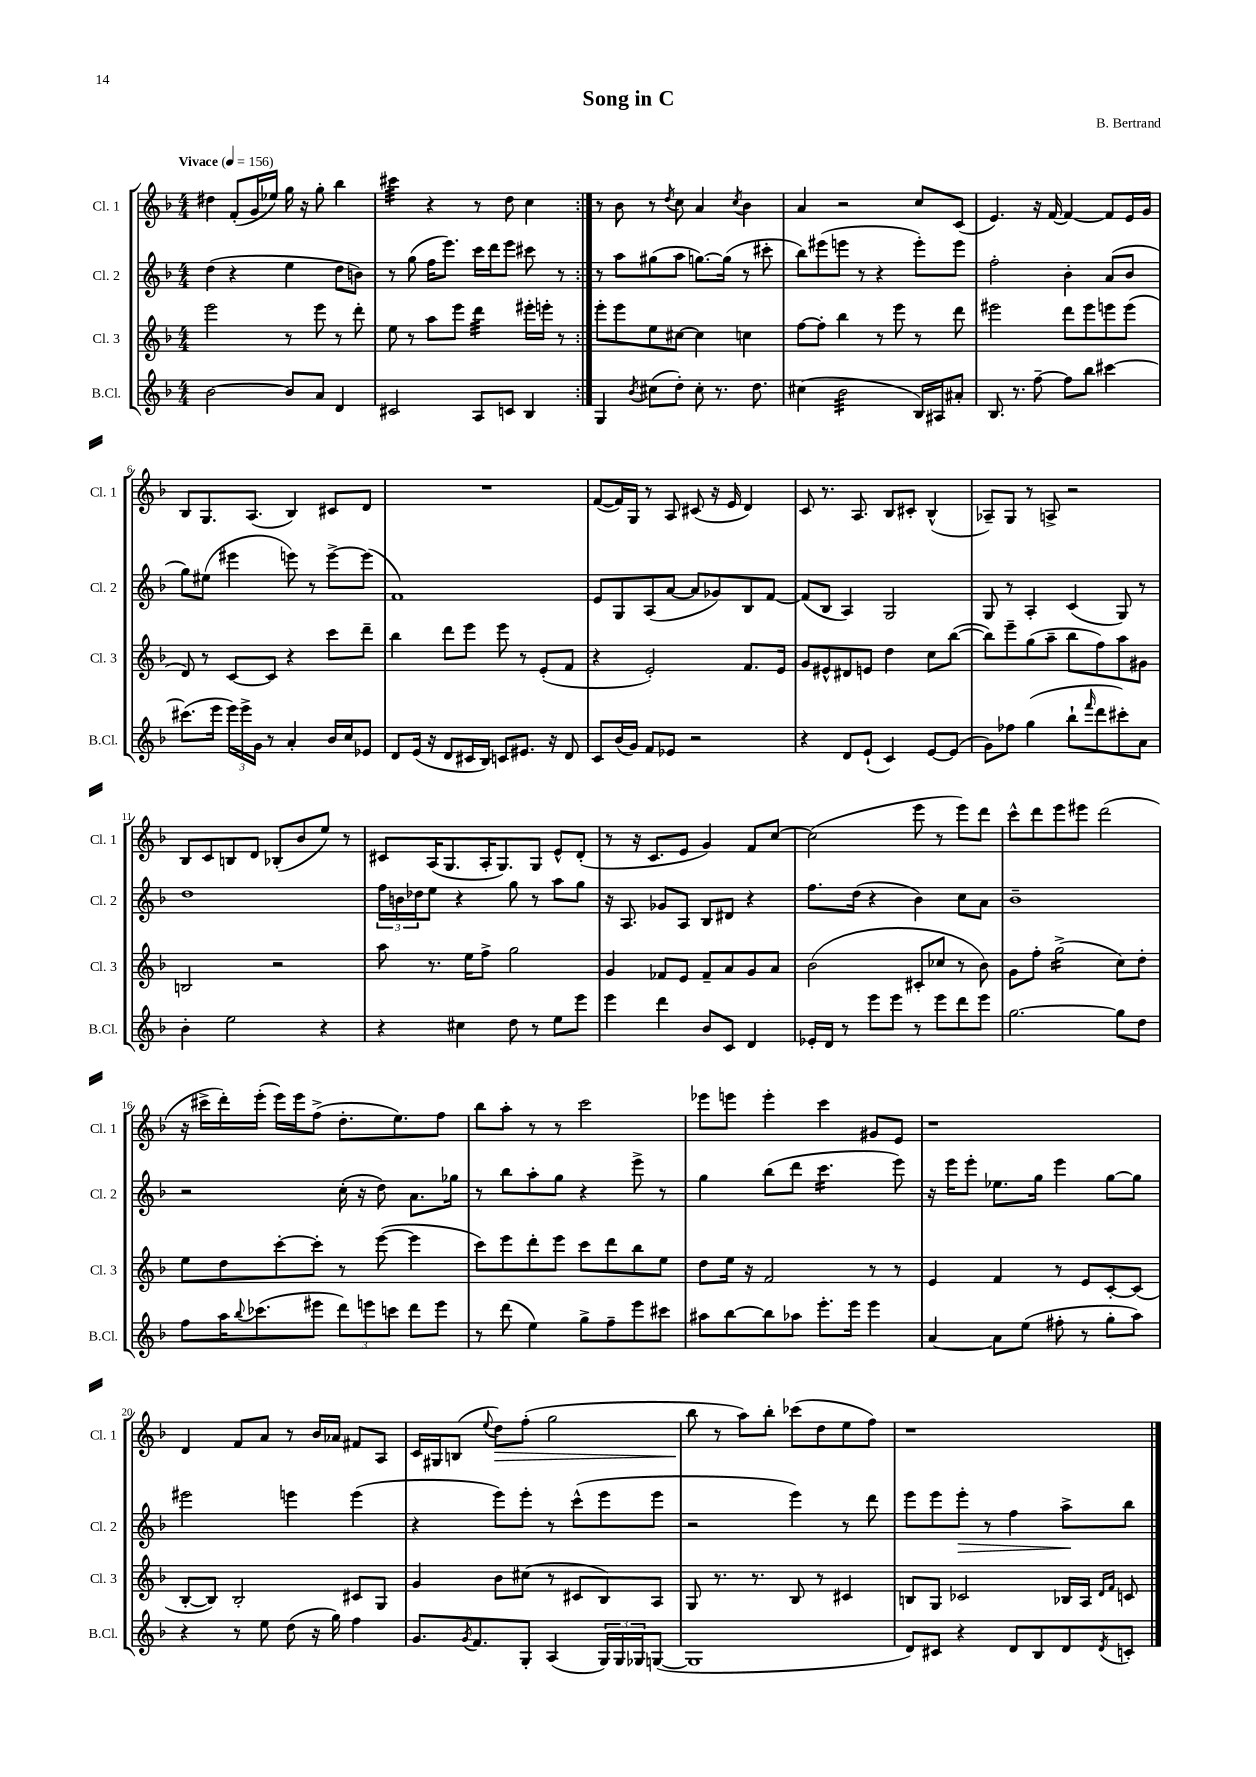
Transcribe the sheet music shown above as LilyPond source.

\header { title = "Song in C" composer = "B. Bertrand" }
<<
\new StaffGroup <<
\new Staff = "s0" \with { instrumentName = "Cl. 1" shortInstrumentName = "Cl. 1" } {
    \clef treble \key f \major \numericTimeSignature \time 4/4 \tempo "Vivace" 4 = 156
    \repeat volta 2 { dis''4 f'8-.( g'16 ees''16) g''16 r16 g''8-. bes''4 |
    cis'''4:32 r4 r8 d''8 c''4 | }
    r8 bes'8 r8 \acciaccatura { d''8 } c''8 a'4 \acciaccatura { c''8 } bes'4 |
    a'4 r2 c''8 c'8( |
    e'4.) r16 f'16~ f'4~ f'8 e'16 g'16 |
    bes8 g8. a8.( bes4) cis'8 d'8 |
    R1 |
    f'8~( f'16) g16 r8 a8 cis'8( r16 e'16 d'4) |
    c'8 r8. a8. bes8 cis'8-. bes4-^( |
    aes8--) g8 r8 a8-> r2 |
    bes8 c'8 b8 d'8 bes8-.( bes'8 e''8) r8 |
    cis'8 a16( g8. a16-. g8.) g8 e'8-^ d'8-.( |
    r8 r16 c'8. e'8 g'4) f'8 c''8~ |
    c''2( e'''8 r8 e'''8) d'''8 |
    c'''8-^ d'''8 e'''8 eis'''8 d'''2( |
    r16 cis'''16-> d'''16-.) e'''16-.( e'''16) e'''16 f''8->( d''8.-. e''8.) f''8 |
    bes''8 a''8-. r8 r8 c'''2 |
    ees'''8 e'''8 e'''4-. c'''4 gis'8 e'8 |
    r1 |
    d'4 f'8 a'8 r8 bes'16 aes'16 fis'8 a8 |
    c'16 gis16 b8( \appoggiatura { e''8 } d''8\>) f''8-.( g''2 |
    bes''8\! r8 a''8) bes''8-. ces'''8( d''8 e''8 f''8) |
    r1 \bar "|." |
}
\new Staff = "s1" \with { instrumentName = "Cl. 2" shortInstrumentName = "Cl. 2" } {
    \clef treble \key f \major \numericTimeSignature \time 4/4
    \repeat volta 2 { d''4( r4 e''4 d''8 b'8) |
    r8 g''8( f''16 e'''8.) c'''16 d'''16 e'''8 cis'''8 r8 | }
    r8 a''8 gis''8( a''8 g''8.~) g''16( r8 cis'''8-. |
    bes''8) eis'''8( e'''8 r8 r4 e'''8-.) e'''8 |
    f''2-. bes'4-. a'8( bes'8 |
    g''8) eis''8( eis'''4 e'''8) r8 e'''8~-> e'''8( |
    f'1) |
    e'8 g8 a8( a'8~ a'8 ges'8) bes8 f'8~ |
    f'8( bes8 a4) g2 |
    g8 r8 a4-. c'4( g8) r8 |
    d''1 |
    \tuplet 3/2 { f''16 b'16 des''16 } e''8 r4 g''8 r8 a''8 g''8 |
    r16 a8. ges'8 a8 bes8 dis'8 r4 |
    f''8. d''16( r4 bes'4) c''8 a'8 |
    bes'1-- |
    r2 c''16-.( r16 d''8) a'8. ges''16 |
    r8 bes''8 a''8-. g''8 r4 e'''8-> r8 |
    g''4 bes''8( d'''8 c'''4.:16 e'''8) |
    r16 e'''16 e'''8-. ees''8. g''16 e'''4 g''8~ g''8 |
    eis'''2 e'''4 e'''4( |
    r4 e'''8) e'''8-. r8 c'''8-^( e'''8 e'''8 |
    r2 e'''4) r8 d'''8 |
    e'''8 e'''8 e'''8-.\> r8 f''4 a''8->\! bes''8 \bar "|." |
}
\new Staff = "s2" \with { instrumentName = "Cl. 3" shortInstrumentName = "Cl. 3" } {
    \clef treble \key f \major \numericTimeSignature \time 4/4
    \repeat volta 2 { e'''2 r8 e'''8 r8 d'''8-. |
    e''8 r8 a''8 e'''8 d'''4:32 eis'''16-. e'''16-. r8 | }
    e'''8-. e'''8 e''8 cis''8~ cis''4 c''4 |
    f''8~ f''8-. bes''4 r8 e'''8 r8 d'''8 |
    eis'''2 d'''8 eis'''8 e'''8 e'''8( |
    d'8) r8 c'8~ c'8 r4 c'''8 d'''8-- |
    bes''4 d'''8 e'''8 e'''8 r8 e'8-.( f'8 |
    r4 e'2-.) f'8. e'16 |
    g'8 eis'8-^ dis'8 e'8 d''4 c''8 bes''8~( |
    bes''8) e'''8-- g''8( a''8-- bes''8 f''8) a''8 gis'8 |
    b2 r2 |
    a''8 r8. e''16 f''8-> g''2 |
    g'4 fes'8 e'8 fes'8-- a'8 g'8 a'8 |
    bes'2( cis'8-. ces''8 r8 bes'8) |
    g'8 f''8-. g''2:16->( c''8) d''8-. |
    e''8 d''8 c'''8~-. c'''8-. r8 e'''8~( e'''4 |
    c'''8) e'''8 d'''8-. e'''8 c'''8 d'''8 bes''8 e''8 |
    d''8 e''16 r16 f'2 r8 r8 |
    e'4 f'4 r8 e'8 c'8~-. c'8( |
    bes8~-. bes8) bes2-. cis'8 g8 |
    g'4 bes'8 cis''8( r8 cis'8 bes8) a8 |
    g8 r8. r8. bes8 r8 cis'4 |
    b8 g8 ces'2 bes16 a16 \grace { d'16 f'16 } c'8 \bar "|." |
}
\new Staff = "s3" \with { instrumentName = "B.Cl." shortInstrumentName = "B.Cl." } {
    \clef treble \key f \major \numericTimeSignature \time 4/4
    \repeat volta 2 { bes'2~ bes'8 a'8 d'4 |
    cis'2 a8 c'8 bes4 | }
    g4 \acciaccatura { bes'8 } cis''8( d''8-.) cis''8-. r8. d''8. |
    cis''4( bes'2:32 bes16) ais16 ais'8-. |
    bes8. r8. f''8~-- f''8 bes''8 cis'''4~ |
    cis'''8.( e'''16 \tuplet 3/2 { e'''16) e'''16-> g'16 } r8 a'4-. bes'16 c''16 ees'8 |
    d'8 e'16( r16 d'8 cis'16 bes16) c'8 eis'8. r16 d'8 |
    c'8 bes'16( g'16) f'8 ees'8 r2 |
    r4 d'8 e'8-!( c'4) e'8~ e'8( |
    g'8) fes''8 g''4( bes''8-! \grace { f'''16 } d'''8 cis'''8-.) a'8 |
    bes'4-. e''2 r4 |
    r4 cis''4 d''8 r8 e''8 e'''8 |
    e'''4 d'''4 bes'8 c'8 d'4 |
    ees'16-. d'16 r8 e'''8 e'''8 r8 e'''8 d'''8 e'''8 |
    g''2.~ g''8 d''8 |
    f''8 a''16 \appoggiatura { bes''8 } ces'''8.( eis'''8 \tuplet 3/2 { d'''8) e'''8 c'''8 } d'''8 e'''8 |
    r8 d'''8( e''4) g''8-> f''8-- e'''8 cis'''8 |
    ais''8 bes''8~ bes''8 aes''8 e'''8.-. e'''16 e'''4 |
    a'4~ a'8 e''8( fis''8-. r8 g''8-. a''8) |
    r4 r8 e''8 d''8( r16 g''16) f''4 |
    g'8. \acciaccatura { g'8 } f'8. g8-. a4( \tuplet 3/2 { g16) g16 ges16 } g8~( |
    g1 |
    d'8) cis'8 r4 d'8 bes8 d'8 \acciaccatura { d'8 } c'8-. \bar "|." |
}
>>
>>
